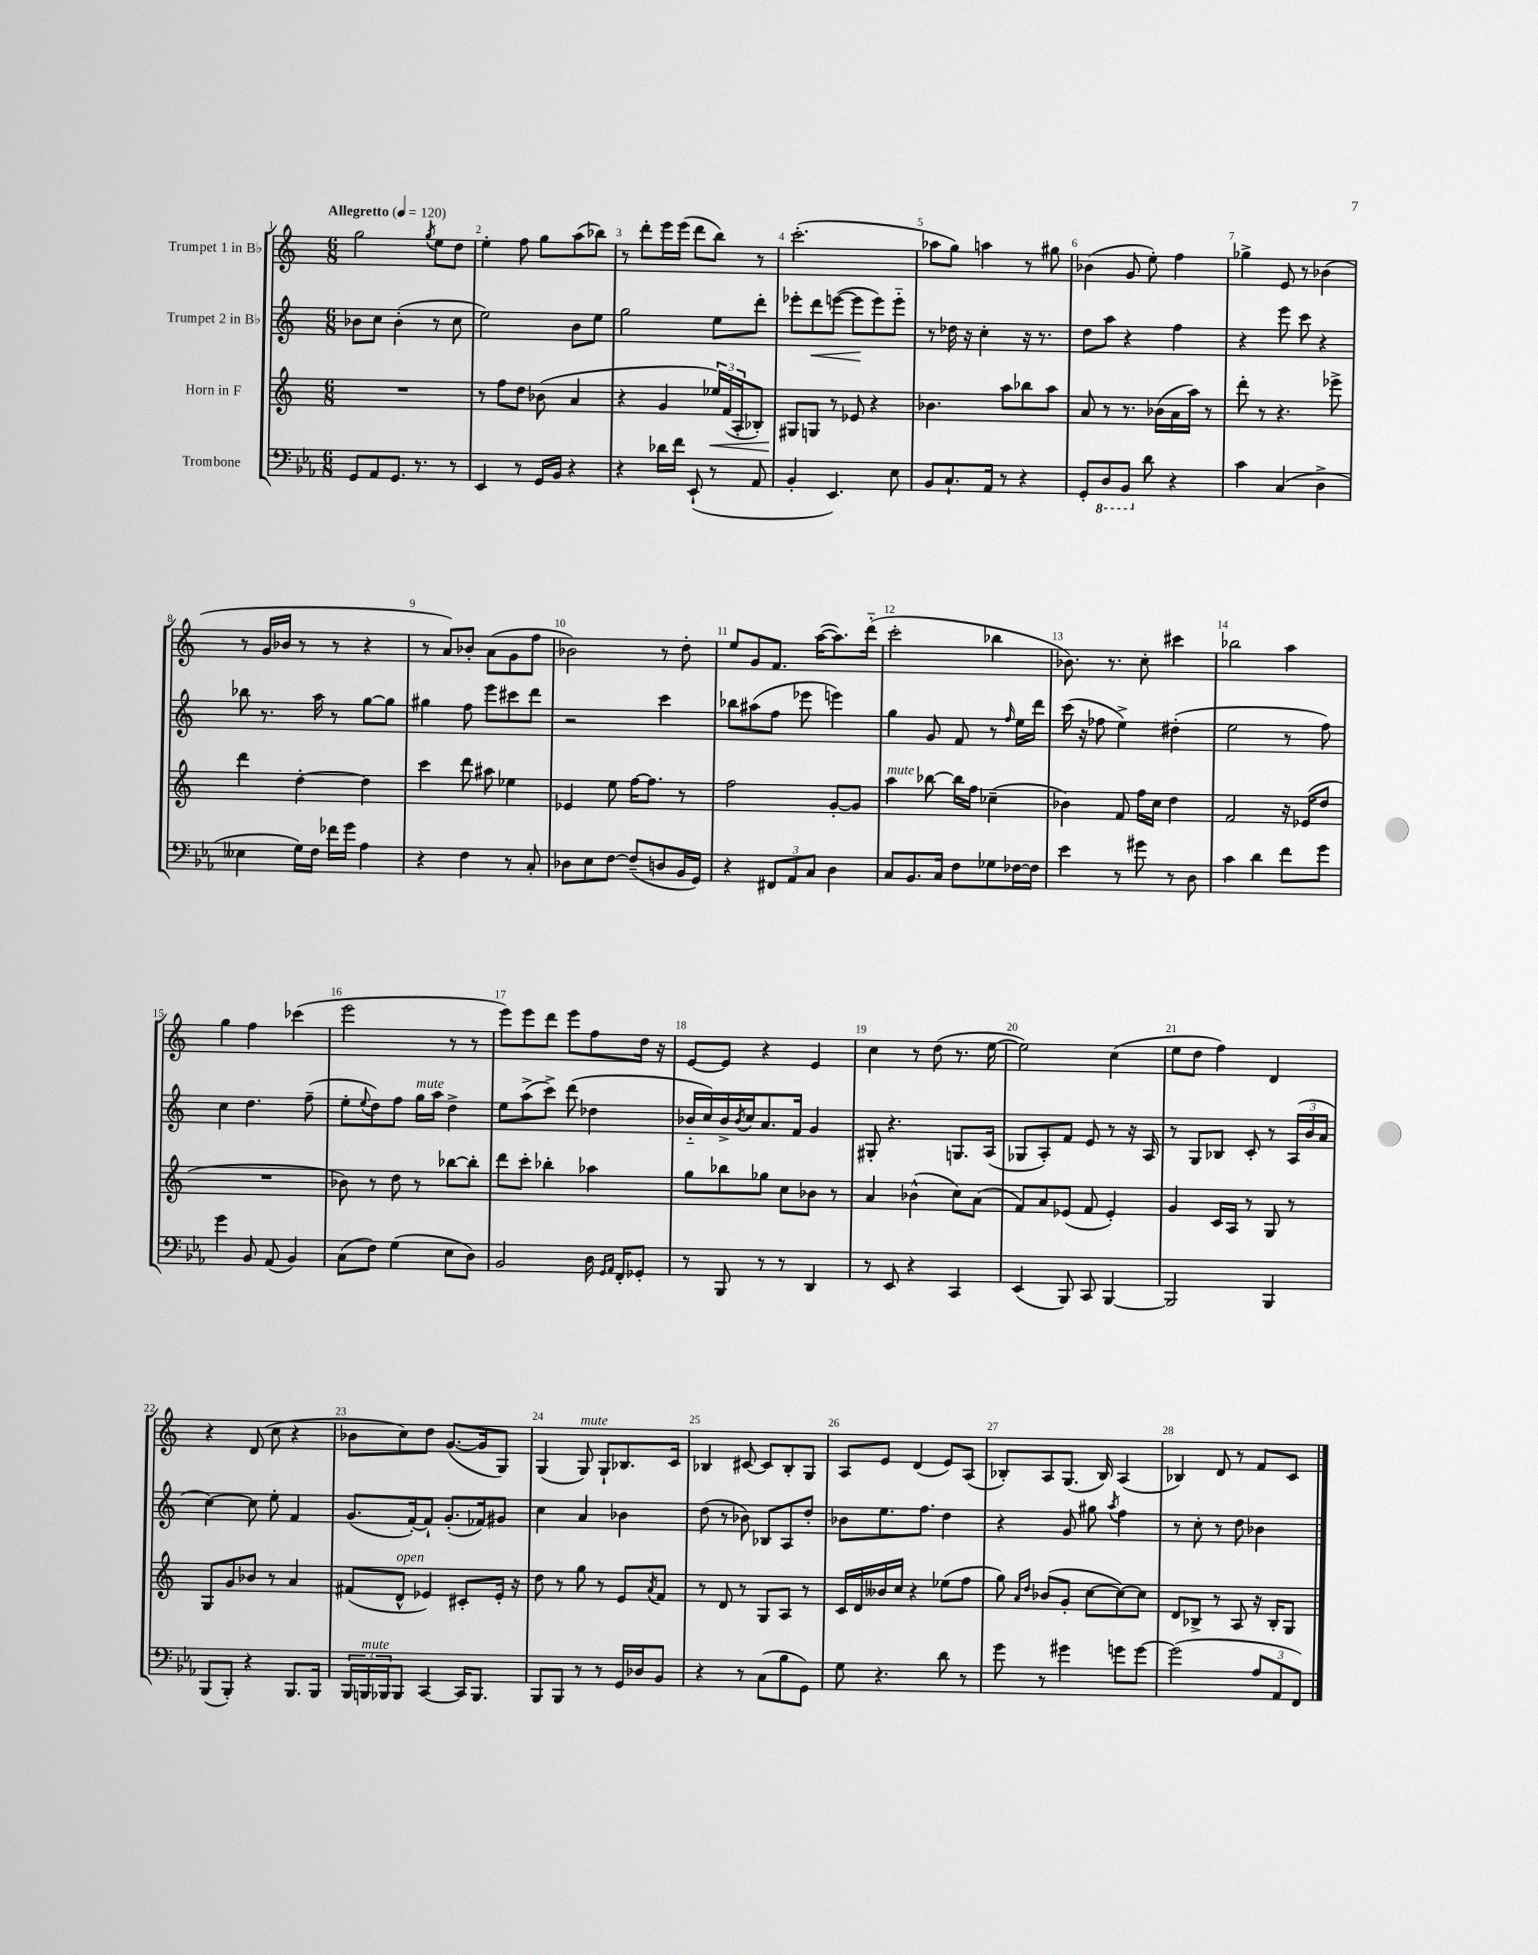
<<
\new StaffGroup <<
\new Staff = "s0" \with { instrumentName = "Trumpet 1 in Bb" } {
    \clef treble \key c \major \numericTimeSignature \time 6/8 \tempo "Allegretto" 4 = 120
    g''2 \acciaccatura { g''8 } e''8 d''8 |
    e''4-. f''8 g''8 a''8( bes''8) |
    r8 d'''8-. e'''16 e'''16( d'''8 b''8) r8 |
    c'''2.-.( |
    aes''8 g''8) a''4 r8 gis''8 |
    bes'4( g'8 e''8-.) f''4 |
    ges''4-> e'8 r8 bes'4( |
    r8 g'16 bes'16 r8 r8 r4 |
    r8 a'8) bes'8-. a'8( g'8 f''8 |
    bes'2) r8 d''8-. |
    e''8 g'8 f'8. a''16~( a''8.) d'''16-_( |
    c'''2-. bes''4 |
    bes'8.) r8. c''8-. cis'''4 |
    bes''2 a''4 |
    g''4 f''4 ces'''4( |
    e'''2 r8 r8 |
    e'''8) e'''8 d'''8 e'''8 f''8 d''16 r16 |
    e'8~ e'8 r4 e'4 |
    c''4 r8 d''8( r8. e''16~ |
    e''2) c''4( |
    e''8 d''8 f''4) d'4 |
    r4 d'8( c''8 r4 |
    bes'8 c''8) d''8 g'8.~( g'16 g8) |
    g4( g8^\markup { \italic "mute" }) g8-! bes8. c'16 |
    bes4 cis'8~ cis'8 bes8-. g8 |
    a8 e'8 d'4( e'8) a8( |
    bes8-.) a8 g8.( bes16) a4( |
    bes4) d'8 r8 f'8 c'8 \bar "|." |
}
\new Staff = "s1" \with { instrumentName = "Trumpet 2 in Bb" } {
    \clef treble \key c \major \numericTimeSignature \time 6/8
    bes'8 c''8 bes'4-.( r8 c''8 |
    e''2) b'8 e''8 |
    g''2 e''8 d'''8-. |
    ees'''8-. d'''8\< e'''8~( e'''8\! e'''8) e'''8-_ |
    r8 des''16 r16 c''4-. r16 r8. |
    d''8 a''8 r4 f''4 |
    r4 e'''8 c'''8 r4 |
    bes''8 r8. a''16 r8 g''8~ g''8 |
    gis''4 f''8 e'''8 cis'''8 d'''8 |
    r2 c'''4 |
    bes''8 ais''8( f''8 ees'''8 e'''4) |
    g''4 g'8 f'8 r8 \grace { f''16 } e''16 d'''16 |
    c'''16( r16 fes''8 e''4->) dis''4-.( |
    e''2 r8 f''8) |
    c''4 d''4. f''8--( |
    e''8-. \appoggiatura { e''8 } d''8) f''8 g''16^\markup { \italic "mute" } a''16 d''4-> |
    e''8 a''8->( c'''8->) d'''8( des''4 |
    bes'16-_ c''16) bes'16-> \acciaccatura { bes'8 } c''16 a'8. f'16 g'4 |
    gis8-. r4. g8. a16( |
    ges8 a8-.) f'8 e'8 r8 r16 a16 |
    r8 g8 bes8 c'8-. r8 \tuplet 3/2 { a16( b'16 a'16 } |
    c''4~) c''8 e''8-. f'4 |
    g'8.( f'16~-.) f'8-! g'8.-.( fes'16) gis'8 |
    c''4 a'4 bes'4 |
    d''8( r8 bes'8) bes8 a8 d''8-. |
    bes'8 e''8. f''8. d''4 |
    r4 g'8 gis''8 \acciaccatura { a''8 } f''4 |
    r8 c''8-. r8 d''8 bes'4 \bar "|." |
}
\new Staff = "s2" \with { instrumentName = "Horn in F" } {
    \clef treble \key c \major \numericTimeSignature \time 6/8
    R2. |
    r8 f''8 d''8 bes'8( a'4 |
    r4 g'4 \tuplet 3/2 { ees''16\<) f'16( a16-. } bes8-.) |
    gis8\! g8 r8 ees'8 r4 |
    bes'4. a''8 bes''8 a''8 |
    a'8 r8 r8. bes'16( a'16 a''16) r8 |
    d'''8-. r8 r4. ees'''8-> |
    d'''4 d''4~-. d''4 |
    c'''4 d'''8 ais''8 ees''4 |
    ees'4 e''8 f''16~ f''8. r8 |
    f''2 g'8~-. g'8 |
    a''4^\markup { \italic "mute" } bes''8~ bes''16 f''16 ces''4--( |
    bes'4) f'8 f''16 c''16 d''4 |
    f'2 r16 ees'16( d''8 |
    R2. |
    bes'8) r8 d''8 r8 bes''8~ bes''8-. |
    d'''8 c'''8-. bes''4-. aes''4 |
    g''8 bes''8 ges''8 c''8 bes'8 r8 |
    a'4 bes'4-^( c''8) a'8( |
    f'8) a'8 ees'8( f'8 ees'4-.) |
    g'4 c'16 a16 r8 g8 r8 |
    g8 g'8 bes'8 r8 a'4 |
    fis'8( d'8-^^\markup { \italic "open" } ees'4) cis'8-. ees'16-. r16 |
    d''8 r8 g''8 r8 e'8 \acciaccatura { a'8 } f'8 |
    r8 d'8 r8 g8 a8 r8 |
    c'16 d'16 beses'16 c''16 r4 ees''8( f''8 |
    g''8) \grace { a'16 d''16 } bes'8( g'8-. c''8~ c''8~) c''8 |
    d'8 bes8-> r8 a8 r16 bes16-. g8 \bar "|." |
}
\new Staff = "s3" \with { instrumentName = "Trombone" } {
    \clef bass \key ees \major \numericTimeSignature \time 6/8
    g,8 aes,8 g,8. r8. r8 |
    ees,4 r8 g,16 bes,16 r4 |
    r4 des'16 f'16 ees,8-!( r8 aes,8 |
    bes,4-. ees,4.) ees8 |
    bes,8 c8.-! aes,16 r8 r4 |
    g,8-. \ottava #-1 d,8 bes,,8 \ottava #0 d'8 r4 |
    c'4 c4( d4-> |
    eeses4 g16) f16 fes'16 g'16 aes4 |
    r4 f4 r8 c8-. |
    des8 ees8 f8~ f8--( d8 bes,16 g,16) |
    r4 \tuplet 3/2 { fis,8 aes,8 c8 } d4 |
    c8 bes,8. c16 f8 ges8 fes16~ fes16 |
    ees'4 r8 gis'8 r8 d8 |
    c'4 d'4 f'8 g'8 |
    g'4 bes,8 aes,8( bes,4) |
    c8( f8) g4( ees8 d8) |
    bes,2 d16 \grace { g,16 aes,16 } f,16-. ges,8-. |
    r8 bes,,8 r8 r8 d,4 |
    r8 ees,8 r4 c,4 |
    ees,4( bes,,8) c,8 bes,,4~ |
    bes,,2 bes,,4 |
    bes,,8( bes,,8-.) r4 bes,,8. bes,,16 |
    \tuplet 3/2 { bes,,16 b,,16^\markup { \italic "mute" } bes,,16 } bes,,8 c,4~ c,16 bes,,8. |
    bes,,8 bes,,8 r8 r8 g,16 des16 bes,8 |
    r4 r8 c8( bes8 g,8) |
    g8 r4. d'8 r8 |
    g'8 r8 gis'4 g'8 g'8~ |
    g'2( \tuplet 3/2 { aes8 aes,8 f,8) } \bar "|." |
}
>>
>>
\layout { \context { \Score \override BarNumber.break-visibility = ##(#f #t #t) barNumberVisibility = #all-bar-numbers-visible } }
